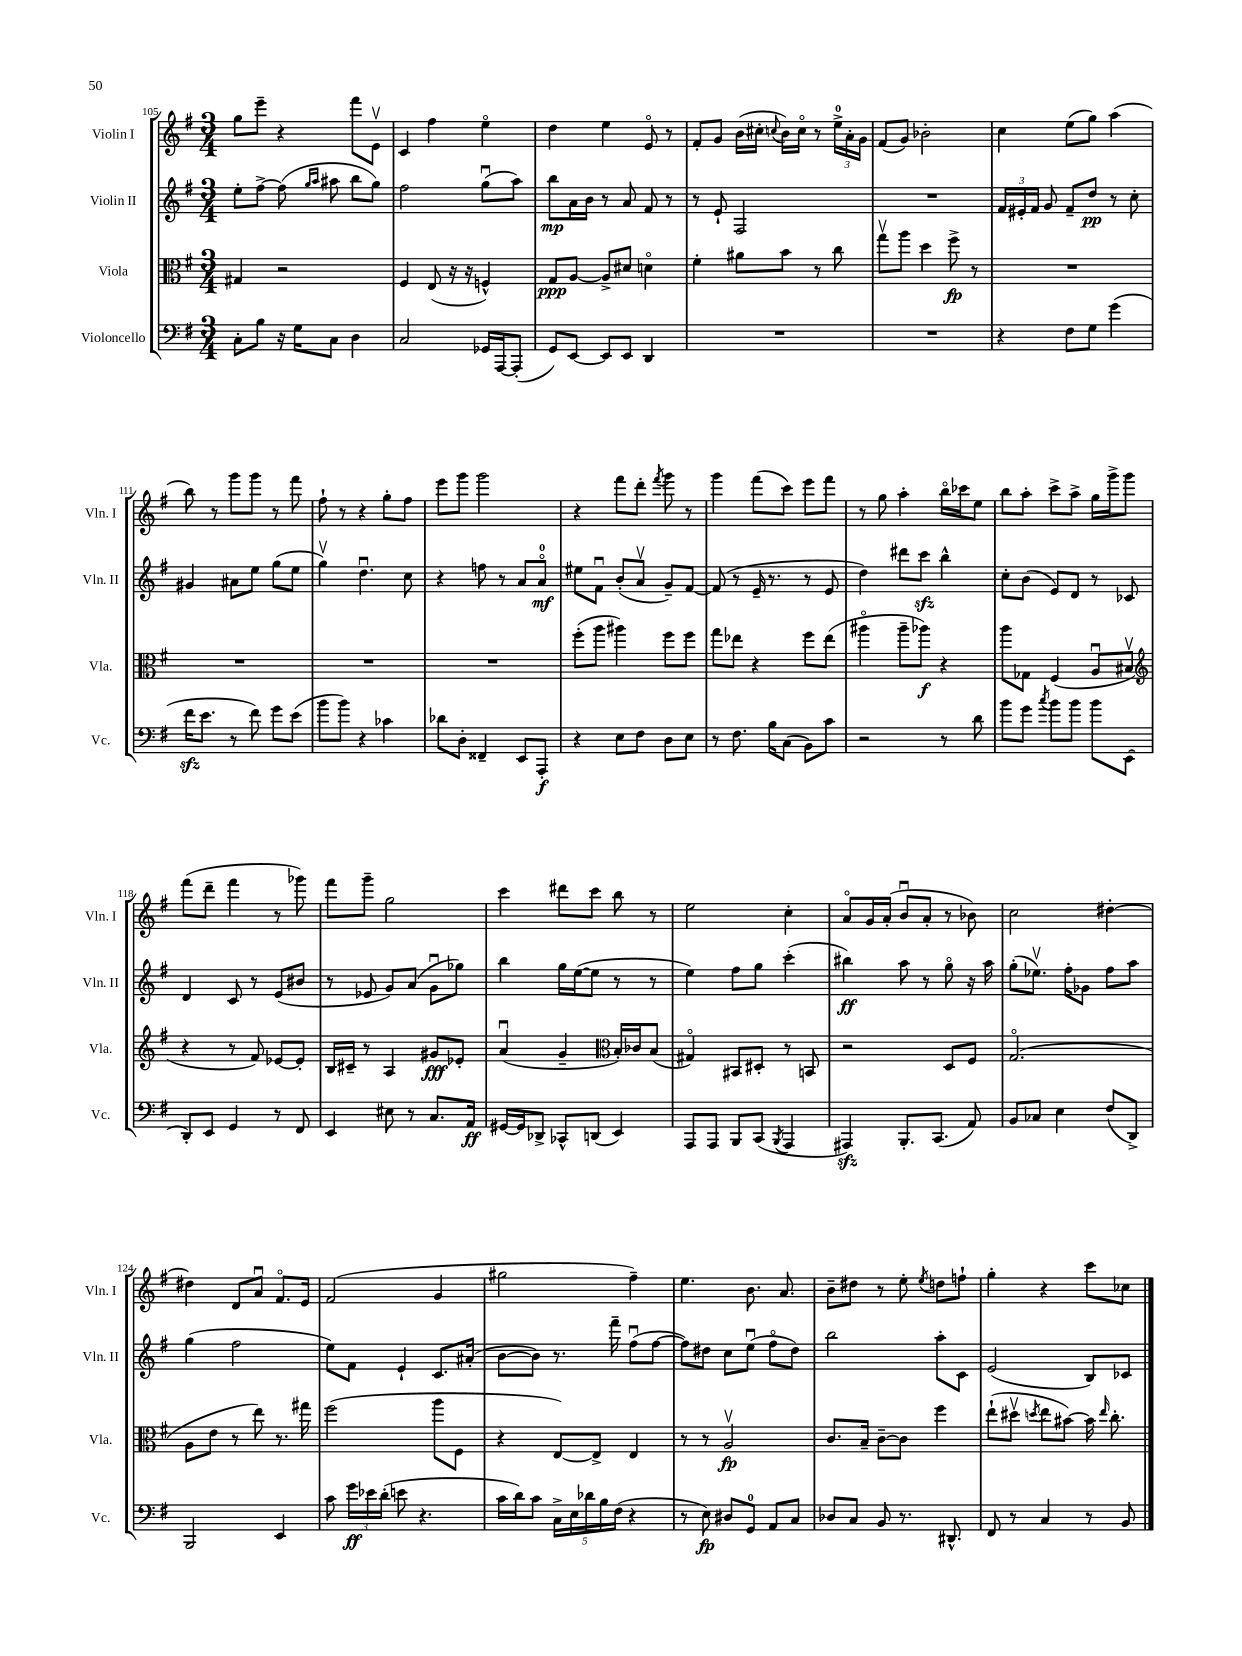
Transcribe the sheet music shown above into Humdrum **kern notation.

**kern	**dynam	**kern	**dynam	**kern	**dynam	**kern
*part4	*part4	*part3	*part3	*part2	*part2	*part1
*staff4	*staff4	*staff3	*staff3	*staff2	*staff2	*staff1
*I"Violoncello	*	*I"Viola	*	*I"Violin II	*	*I"Violin I
*I'Vc.	*	*I'Vla.	*	*I'Vln. II	*	*I'Vln. I
*clefF4	*	*clefC3	*	*clefG2	*	*clefG2
*k[f#]	*	*k[f#]	*	*k[f#]	*	*k[f#]
*M3/4	*	*M3/4	*	*M3/4	*	*M3/4
=105	=105	=105	=105	=105	=105	=105
8C'\L	.	4G#X/	.	8ee'\L	.	8gg\L
8B\J	.	.	.	[8ff#^\J	.	8eee~\J
16r	.	2r	.	(8ff#\]	.	4r
16G\KL	.	.	.	.	.	.
.	.	.	.	16qqgg/LL	.	.
.	.	.	.	16qqaa/JJ	.	.
8C\J	.	.	.	8aa#X\	.	.
4D\	.	.	.	8bb\L	.	8fff#\L
.	.	.	.	8gg\J)	.	8ev\J
=106	=106	=106	=106	=106	=106	=106
2C/	.	4F#/	.	2ff#\	.	4c/
.	.	(8E/	.	.	.	4ff#\
.	.	16r	.	.	.	.
.	.	16r	.	.	.	.
16GG-X/LL	.	4Fn^^/)	.	(8ggu\L	.	4ee\
[16AAA/J	.	.	.	.	.	.
(8AAA'/J]	.	.	.	8aa\J)	.	.
=107	=107	=107	=107	=107	=107	=107
8GG/L)	.	8G/L	ppp	8bb\L	mp	4dd\
[8EE/J	.	[8A/J	.	16a\L	.	.
.	.	.	.	16b\JJ	.	.
8EE/L]	.	8A^/L]	.	8r	.	4ee\
8EE/J	.	8d#X/J	.	8a/	.	.
4DD/	.	4dn\	.	8f#/	.	8e/
.	.	.	.	8r	.	8r
=108	=108	=108	=108	=108	=108	=108
2.r	.	4f#'\	.	8r	.	8f#'/L
.	.	.	.	8e`/	.	8g/J
.	.	8a#X\L	.	2F#/	.	(16b\LL
.	.	.	.	.	.	16cc#X'\JJ
.	.	.	.	.	.	8qqccn/
.	.	8b\J	.	.	.	16b\LL)
.	.	.	.	.	.	16cc\JJ
.	.	8r	.	.	.	8r
.	.	8cc\	.	.	.	24ee^\LL
.	.	.	.	.	.	24a'\
.	.	.	.	.	.	24g\JJ
=109	=109	=109	=109	=109	=109	=109
2.r	.	8ggv\L	.	2.r	.	(8f#/L
.	.	8aa\J	.	.	.	8g/J)
.	.	4dd\	.	.	.	2b-X'\
.	.	8ff#^\	fp	.	.	.
.	.	8r	.	.	.	.
=110	=110	=110	=110	=110	=110	=110
4r	.	2.r	.	24f#/LL	.	4cc\
.	.	.	.	24e#X'/	.	.
.	.	.	.	24f#/JJ	.	.
.	.	.	.	8g/	.	.
8F#\L	.	.	.	8f#~/L	.	(8ee\L
8G\J	.	.	.	8dd/J	pp	8gg\J)
(4g\	.	.	.	8r	.	(4aa\
.	.	.	.	8cc'\	.	.
!!LO:LB:g=z
=111	=111	=111	=111	=111	=111	=111
16f#zz\KL	.	2.r	.	4g#X/	.	8bb\)
8.e\J	.	.	.	.	.	.
.	.	.	.	.	.	8r
8r	.	.	.	8a#X\L	.	8ggg\L
8f#\)	.	.	.	8ee\J	.	8ggg\J
8g\L	.	.	.	(8gg\L	.	8r
(8e\J	.	.	.	8ee\J	.	8fff#\
=112	=112	=112	=112	=112	=112	=112
8b\L	.	2.r	.	4ggv\)	.	8ff#`\
8b\J)	.	.	.	.	.	8r
4r	.	.	.	4.ddu\	.	4r
4c-X\	.	.	.	.	.	8gg'\L
.	.	.	.	8cc\	.	8ff#\J
=113	=113	=113	=113	=113	=113	=113
8d-X\L	.	2.r	.	4r	.	8eee\L
8D'\J	.	.	.	.	.	8ggg\J
4FF##X~/	.	.	.	8ffn\	.	2ggg\
.	.	.	.	8r	.	.
8EE/L	.	.	.	8a/L	.	.
8AAA'/J	f	.	.	8a/J	mf	.
=114	=114	=114	=114	=114	=114	=114
4r	.	(8ff#'\L	.	8ee#X\L	.	4r
.	.	8aa\J	.	8f#u\J	.	.
8E\L	.	4aa#X\)	.	(8b'/L	.	8fff#\L
8F#\J	.	.	.	8av/J	.	8ddd'\J
.	.	.	.	.	.	8qfff#/
8D\L	.	8ff#\L	.	8g~/L)	.	8ggg\
8E\J	.	8ff#\J	.	[8f#/J	.	8r
=115	=115	=115	=115	=115	=115	=115
8r	.	8gg\L	.	(8f#/]	.	4ggg\
8.F#\	.	8ee-X\J	.	8r	.	.
.	.	4r	.	16e~/	.	(8fff#\L
16B\KL	.	.	.	8.r	.	.
(8C\J	.	.	.	.	.	8ccc\J)
8BB\L)	.	8ff#\L	.	8r	.	8eee\L
8c\J	.	(8ee-\J	.	8e/	.	8fff#\J
=116	=116	=116	=116	=116	=116	=116
2r	.	4aa#X\	.	4dd\)	.	8r
.	.	.	.	.	.	8gg\
.	.	8aa#~\L	.	8ddd#X\L	.	4aa'\
.	.	8aa-X\J)	f	8ccczz\J	.	.
8r	.	4r	.	4bb^^\	.	16bb\LL
.	.	.	.	.	.	16ccc-X\J
8d\	.	.	.	.	.	8ee\J
=117	=117	=117	=117	=117	=117	=117
8b\L	.	8aa\L	.	8cc'\L	.	8bb\L
8g\J	.	8G-X\J	.	(8b\J	.	8aa'\J
8qcc/	.	.	.	.	.	.
8b\L	.	(4F#/	.	8e/L)	.	8ccc^\L
8b\J	.	.	.	8d/J	.	8aa^\J
8b\L	.	8Au/L	.	8r	.	16gg\LL
.	.	.	.	.	.	16ggg^\J
(8EE\J	.	8B#Xv/J	.	8c-X/	.	8ggg\J
!!LO:LB:g=z
=118	=118	=118	=118	=118	=118	=118
*	*	*clefG2	*	*	*	*
8DD'/L)	.	4r	.	4d/	.	(8fff#\L
8EE/J	.	.	.	.	.	8ddd~\J
4GG/	.	8r	.	8c/	.	4fff#\
.	.	8f#/)	.	8r	.	.
8r	.	[8e-X/L	.	(8e/L	.	8r
8FF#/	.	8e-'/J]	.	8b#X/J	.	8ggg-X\)
=119	=119	=119	=119	=119	=119	=119
4EE/	.	16B/LL	.	8r	.	8fff#\L
.	.	16c#X~/JJ	.	.	.	.
.	.	8r	.	8e-X/	.	8ggg~\J
8E#X\	.	4A/	.	8g/L)	.	2gg\
8r	.	.	.	(8a/J	.	.
8.C/L	.	8g#X/L	fff	8gu\L	.	.
.	.	8e-X'/J	.	8gg-X\J)	.	.
16AA/Jk	ff	.	.	.	.	.
=120	=120	=120	=120	=120	=120	=120
[16GG#X/LL	.	(4au/	.	4bb\	.	4ccc\
16GG#/J]	.	.	.	.	.	.
8DD-X^/J	.	.	.	.	.	.
8CC-X^^/L	.	4g~/	.	16gg\LL	.	8ddd#X\L
.	.	.	.	([16ee\J	.	.
(8DDn/J	.	.	.	8ee\J]	.	8ccc\J
*	*	*clefC3	*	*	*	*
4EE/)	.	16B'/LL)	.	8r	.	8bb\
.	.	16c-X/J	.	.	.	.
.	.	(8B/J	.	8r	.	8r
=121	=121	=121	=121	=121	=121	=121
8AAA/L	.	4G#X/)	.	4ee\)	.	2ee\
8AAA/J	.	.	.	.	.	.
8BBB/L	.	8BB#X/L	.	8ff#\L	.	.
(8CC/J	.	8D#X'/J	.	8gg\J	.	.
8qBBB/	.	.	.	.	.	.
4AAA/	.	8r	.	(4ccc'\	.	4cc'\
.	.	8BBn/	.	.	.	.
=122	=122	=122	=122	=122	=122	=122
4AAA#Xzz/)	.	2r	.	4bb#X\)	ff	8a/L
.	.	.	.	.	.	16g/L
.	.	.	.	.	.	(16a'/JJ
8.BBB'/L	.	.	.	8aa\	.	8bu/L
.	.	.	.	8r	.	8a'/J
(8.CC/J	.	.	.	.	.	.
.	.	8D/L	.	8gg\	.	8r
8AA/)	.	8F#/J	.	16r	.	8b-X\)
.	.	.	.	16aa\	.	.
=123	=123	=123	=123	=123	=123	=123
8BB/L	.	(2.G/	.	(8gg'\L	.	2cc\
8C-X/J	.	.	.	8.ee-Xv\J)	.	.
4E\	.	.	.	.	.	.
.	.	.	.	16ff#'\KL	.	.
.	.	.	.	8g-X\J	.	.
(8F#/L	.	.	.	8ff#\L	.	[4dd#X'\
8DD^/J)	.	.	.	8aa\J	.	.
!!LO:LB:g=z
=124	=124	=124	=124	=124	=124	=124
2BBB/	.	8A\L	.	(4gg\	.	4dd#X\]
.	.	8e\J	.	.	.	.
.	.	8r	.	2ff#\	.	8d/L
.	.	8ee\)	.	.	.	8au/J
4EE/	.	8.r	.	.	.	8.f#/L
.	.	16gg#X\	.	.	.	16e/Jk
=125	=125	=125	=125	=125	=125	=125
8c\	.	(2ff#\	.	8ee\L)	.	(2f#/
24g\LL	ff	.	.	8f#\J	.	.
24e-X\	.	.	.	.	.	.
(24d'\JJ	.	.	.	.	.	.
8en\	.	.	.	4e`/	.	.
4.r	.	.	.	.	.	.
.	.	8aa\L	.	8.c/L	.	4g/
.	.	8F#\J	.	.	.	.
.	.	.	.	(16a#X'/Jk	.	.
=126	=126	=126	=126	=126	=126	=126
16c\LL	.	4r	.	[8b\L	.	2gg#X\
16d\J)	.	.	.	.	.	.
8c\J	.	.	.	8b\J])	.	.
20C^\LL	.	[8E/L)	.	8.r	.	.
20E\	.	.	.	.	.	.
20d-X\	.	.	.	.	.	.
.	.	8E^/J]	.	.	.	.
20B\	.	.	.	.	.	.
.	.	.	.	16fff#~\	.	.
(20F#\JJ	.	.	.	.	.	.
4r	.	4E/	.	(8ff#u\L	.	4ff#~\)
.	.	.	.	[8ff#\J	.	.
=127	=127	=127	=127	=127	=127	=127
8r	.	8r	.	8ff#\L])	.	4.ee\
8E\)	fp	8r	.	8dd#X\J	.	.
8D#X/L	.	2Av/	fp	8cc\L	.	.
8GG/J	.	.	.	(8eeu\J	.	8.b\
8AA/L	.	.	.	8ff#\L	.	.
.	.	.	.	.	.	8.a/
8C/J	.	.	.	8dd#\J)	.	.
=128	=128	=128	=128	=128	=128	=128
8D-X/L	.	8.c/L	.	2bb\	.	8b~\L
8C/J	.	.	.	.	.	8dd#X\J
.	.	16B~/Jk	.	.	.	.
8BB/	.	[8c~\L	.	.	.	8r
8.r	.	8c\J]	.	.	.	8ee'\
.	.	.	.	.	.	8qee/
.	.	4ff#\	.	8aa'\L	.	8ddn\L
8.DD#X^^/	.	.	.	.	.	.
.	.	.	.	8c\J	.	8ffn`\J
=129	=129	=129	=129	=129	=129	=129
8FF#/	.	(8ee`\L	.	(2e/	.	4gg'\
8r	.	8dd#Xv\J	.	.	.	.
.	.	8qddn/	.	.	.	.
4C/	.	8ee\L	.	.	.	4r
.	.	[8b#X\J)	.	.	.	.
8r	.	16b#\]	.	8B/L)	.	8ccc\L
.	.	16qqee/	.	.	.	.
.	.	8.cc'\	.	.	.	.
8BB/	.	.	.	8c-X/J	.	8cc-X\J
==	==	==	==	==	==	==
*-	*-	*-	*-	*-	*-	*-
